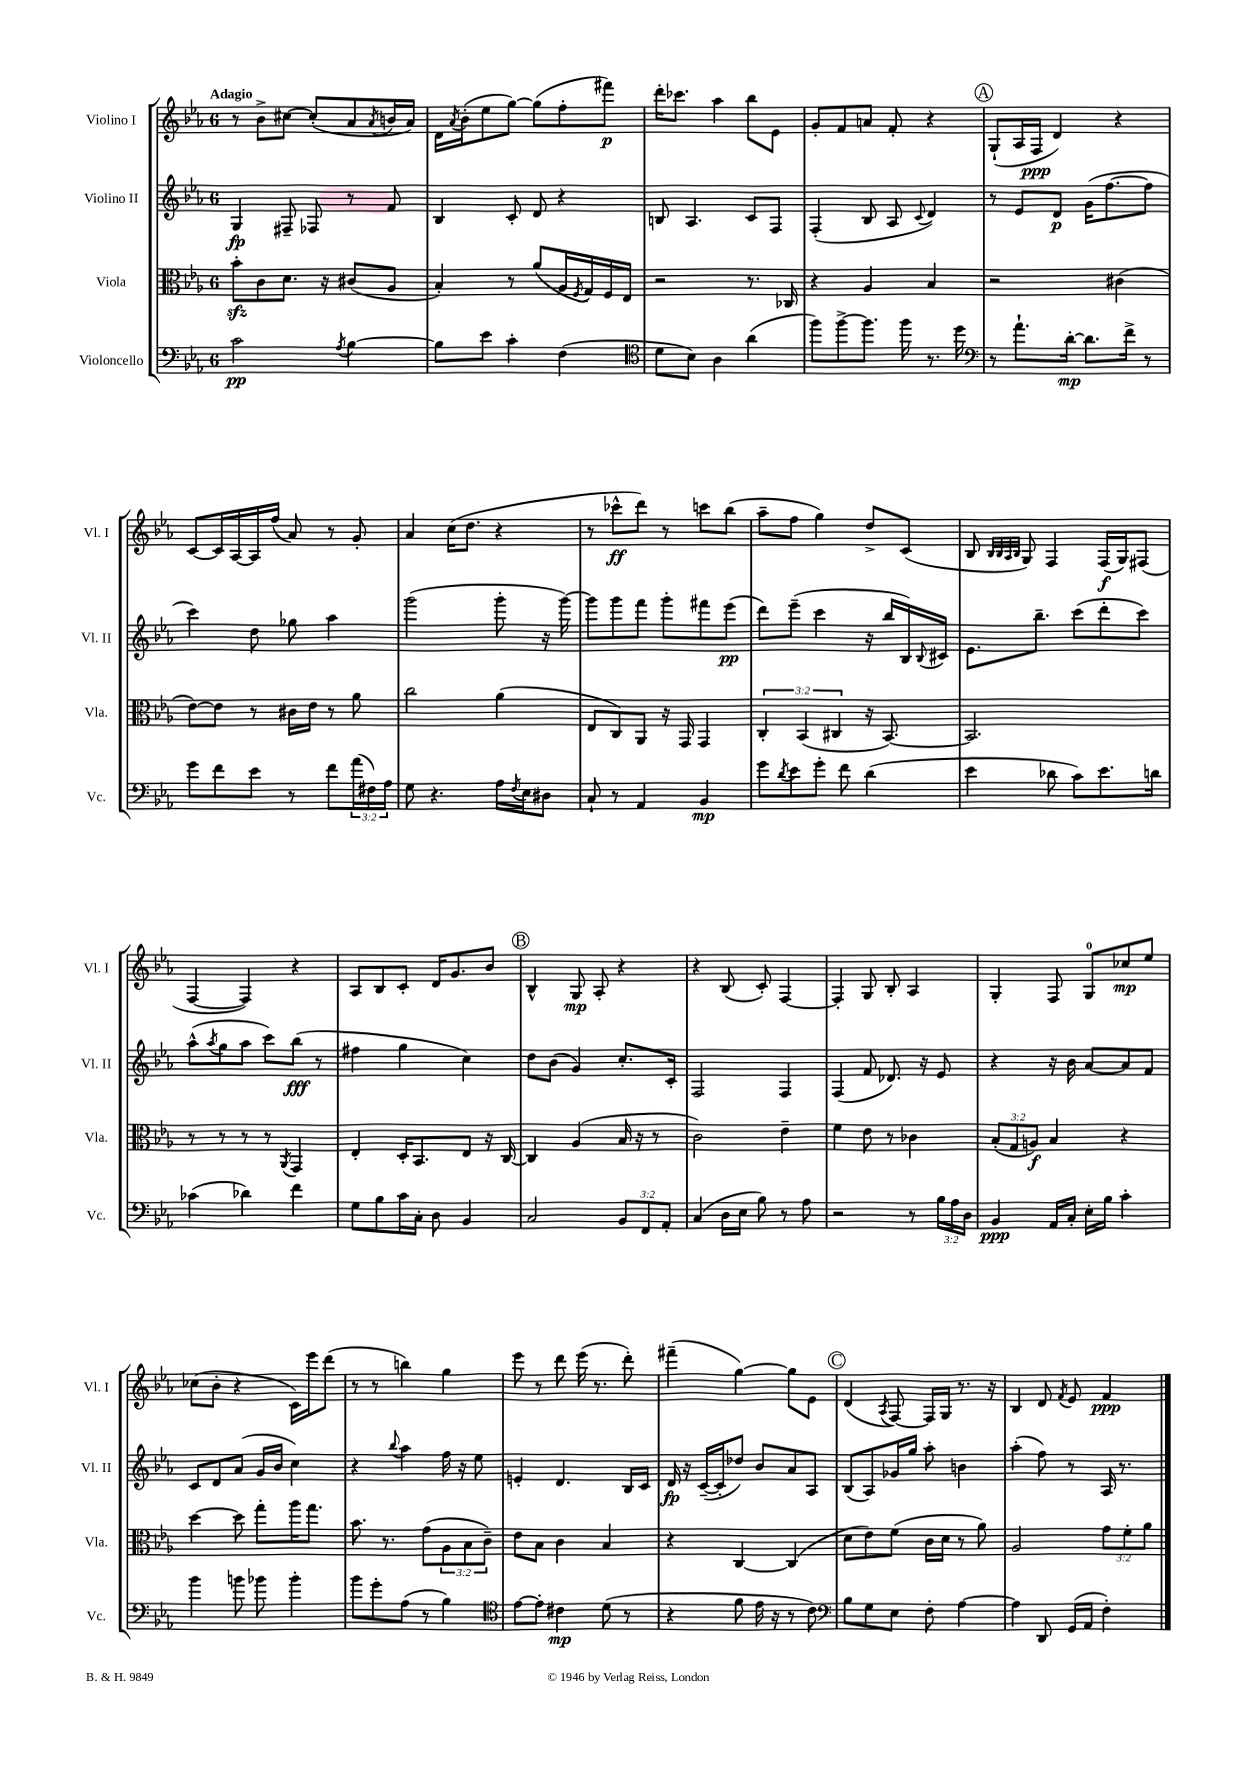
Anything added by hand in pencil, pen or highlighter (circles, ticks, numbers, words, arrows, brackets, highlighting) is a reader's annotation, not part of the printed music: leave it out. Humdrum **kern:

**kern	**dynam	**kern	**dynam	**kern	**dynam	**kern	**dynam
*part4	*part4	*part3	*part3	*part2	*part2	*part1	*part1
*staff4	*staff4	*staff3	*staff3	*staff2	*staff2	*staff1	*staff1
*I"Violoncello	*	*I"Viola	*	*I"Violino II	*	*I"Violino I	*
*I'Vc.	*	*I'Vla.	*	*I'Vl. II	*	*I'Vl. I	*
*clefF4	*	*clefC3	*	*clefG2	*	*clefG2	*
*k[b-e-a-]	*	*k[b-e-a-]	*	*k[b-e-a-]	*	*k[b-e-a-]	*
*M6/8	*	*M6/8	*	*M6/8	*	*M6/8	*
=1	=1	=1	=1	=1	=1	=1	=1
!	!	!	!	!	!	!LO:TX:a:B:t=Adagio	!
2c\	pp	8b-zz'\L	.	4G/	fp	8r	.
.	.	8c\	.	.	.	8b-^\L	.
.	.	8.d\J	.	8F#X~/	.	[8cc#X\J	.
.	.	.	.	8F-X/	.	(8cc#'/L]	.
.	.	16r	.	.	.	.	.
8qA-/	.	.	.	.	.	.	.
[4B-\	.	(8c#X/L	.	8r	.	8a-/	.
.	.	.	.	.	.	8qa-/	.
.	.	8A-/J	.	8f/	.	16bn/L	.
.	.	.	.	.	.	16a-/JJ)	.
=2	=2	=2	=2	=2	=2	=2	=2
8B-\L]	.	4B-'/)	.	4B-/	.	16d\LL	.
.	.	.	.	.	.	8qa-/	.
.	.	.	.	.	.	(16b-'\J	.
8e-\J	.	.	.	.	.	8ee-\	.
4c'\	.	8r	.	8c'/	.	[8gg\J)	.
.	.	(8a-/L	.	8d/	.	(8gg\L]	.
(4F\	.	16A-/L	.	4r	.	8ff'\	.
.	.	8qF/	.	.	.	.	.
.	.	16G/)	.	.	.	.	.
.	.	16F/	.	.	.	8fff#X\J)	p
.	.	16E-/JJ	.	.	.	.	.
=3	=3	=3	=3	=3	=3	=3	=3
*clefC4	*	*	*	*	*	*	*
8d\L	.	2r	.	8Bn/	.	16ddd'\KL	.
.	.	.	.	.	.	8.ccc-X\J	.
8B-\J)	.	.	.	4.A-/	.	.	.
4A-\	.	.	.	.	.	4aa-\	.
(4a-\	.	8.r	.	8c/L	.	8bb-\L	.
.	.	.	.	8F/J	.	8e-\J	.
.	.	16C-X/	.	.	.	.	.
=4	=4	=4	=4	=4	=4	=4	=4
8ff\L)	.	4r	.	(4F'/	.	8g'/L	.
[8ff^\	.	.	.	.	.	8f/	.
8.ff\J]	.	4A-/	.	8B-/	.	8an/J	.
.	.	.	.	8A-/	.	8f'/	.
16ff\	.	.	.	.	.	.	.
.	.	.	.	8qqc/	.	.	.
8.r	.	4B-/	.	4d/)	.	4r	.
16dd\	.	.	.	.	.	.	.
!!LO:REH:place=s1:t=A
=5	=5	=5	=5	=5	=5	=5	=5
*clefF4	*	*	*	*	*	*	*
8r	.	2r	.	8r	.	(8G`/L	.
8.a-`\L	.	.	.	8e-/L	.	16A-/L	.
.	.	.	.	.	.	16F/JJ	ppp
.	.	.	.	8d/J	p	4d/)	.
[16d'\Jk	mp	.	.	.	.	.	.
8.d\L]	.	.	.	(16g\KL	.	.	.
.	.	.	.	[8.ff\	.	.	.
.	.	(4c#X\	.	.	.	4r	.
16f^\Jk	.	.	.	.	.	.	.
8r	.	.	.	8ff\J]	.	.	.
!!LO:LB:g=z
=6	=6	=6	=6	=6	=6	=6	=6
8g\L	.	[8e-\L)	.	4ccc\)	.	[8c/L	.
8f\	.	8e-\J]	.	.	.	16c/L]	.
.	.	.	.	.	.	[16A-/	.
8e-\J	.	8r	.	8dd\	.	16A-/]	.
.	.	.	.	.	.	(16ff/JJ	.
8r	.	16c#X\LL	.	8gg-X\	.	8a-/)	.
.	.	16e-\JJ	.	.	.	.	.
8f\L	.	8r	.	4aa-\	.	8r	.
(24a-\L	.	8a-\	.	.	.	8g'/	.
24F#X\)	.	.	.	.	.	.	.
24A-\JJ	.	.	.	.	.	.	.
=7	=7	=7	=7	=7	=7	=7	=7
8G\	.	2cc\	.	(2ggg\	.	4a-/	.
4.r	.	.	.	.	.	.	.
.	.	.	.	.	.	(16cc\KL	.
.	.	.	.	.	.	8.dd\J	.
16A-\LL	.	(4a-\	.	8ggg'\	.	4r	.
8qF/	.	.	.	.	.	.	.
16E-\J	.	.	.	.	.	.	.
8D#X\J	.	.	.	16r	.	.	.
.	.	.	.	[16ggg\)	.	.	.
=8	=8	=8	=8	=8	=8	=8	=8
8C`/	.	8E-/L	.	8ggg\L]	.	8r	.
8r	.	8C/)	.	8ggg\	.	8ccc-X^^\L	ff
4AA-/	.	8AA-/J	.	8fff\J	.	8ddd\J)	.
.	.	16r	.	8ggg'\L	.	8r	.
.	.	16GG/	.	.	.	.	.
4BB-/	mp	4GG/	.	8fff#X\	.	8cccn\L	.
.	.	.	.	(8eee-\J	pp	(8bb-\J	.
=9	=9	=9	=9	=9	=9	=9	=9
8g\L	.	6C'/	.	8ddd\L)	.	8aa-~\L	.
8qd/	.	.	.	.	.	.	.
8e-\	.	.	.	(8eee-~\J	.	8ff\J	.
.	.	(6BB-/	.	.	.	.	.
8g'\J	.	.	.	4ccc\	.	4gg\)	.
.	.	6C#X/	.	.	.	.	.
8f\	.	.	.	.	.	.	.
(4d\	.	16r	.	16r	.	8dd^/L	.
.	.	[8.BB-/)	.	16bb-/LL	.	.	.
.	.	.	.	16B-/)	.	(8c/J	.
.	.	.	.	8qqB-/	.	.	.
.	.	.	.	16c#X/JJ	.	.	.
=10	=10	=10	=10	=10	=10	=10	=10
4e-\	.	2.BB-/]	.	8.e-\L	.	8B-/	.
.	.	.	.	.	.	32qqB-/LLL	.
.	.	.	.	.	.	32qqB-/	.
.	.	.	.	.	.	32qqA-/	.
.	.	.	.	.	.	32qqB-/JJJ	.
.	.	.	.	.	.	8G/)	.
.	.	.	.	8.bb-~\J	.	.	.
8d-X\	.	.	.	.	.	4F/	.
8c\L)	.	.	.	(8ccc\L	.	.	.
8.e-\	.	.	.	8ddd'\	.	(16F/LL	f
.	.	.	.	.	.	16G/J)	.
.	.	.	.	8ccc\J)	.	(8F#X/J	.
16dn\Jk	.	.	.	.	.	.	.
!!LO:LB:g=z
=11	=11	=11	=11	=11	=11	=11	=11
(4c-X\	.	8r	.	(8aa-^^\L	.	[4F/	.
.	.	.	.	8qaa-/	.	.	.
.	.	8r	.	8gg\	.	.	.
4d-X\)	.	8r	.	8aa-\J	.	4F/])	.
.	.	8r	.	8ccc\L)	.	.	.
.	.	8qAA-/	.	.	.	.	.
4f\	.	4GG/	.	(8bb-\J	fff	4r	.
.	.	.	.	8r	.	.	.
=12	=12	=12	=12	=12	=12	=12	=12
8G\L	.	4E-'/	.	4ff#X\	.	8A-/L	.
8B-\	.	.	.	.	.	8B-/	.
16c\L	.	16D'/KL	.	4gg\	.	8c'/J	.
16C'\JJ	.	8.BB-/	.	.	.	.	.
8D\	.	.	.	.	.	16d/KL	.
.	.	.	.	.	.	8.g/	.
4BB-/	.	8E-/J	.	4cc\)	.	.	.
.	.	16r	.	.	.	8b-/J	.
.	.	[16C/	.	.	.	.	.
!!LO:REH:place=s1:t=B
=13	=13	=13	=13	=13	=13	=13	=13
2C/	.	4C/]	.	8dd\L	.	4B-^^/	.
.	.	.	.	(8b-\J	.	.	.
.	.	(4A-/	.	4g/)	.	8G/	mp
.	.	.	.	.	.	8A-'/	.
12BB-/L	.	16B-/	.	8.cc'/L	.	4r	.
.	.	16r	.	.	.	.	.
12FF/	.	.	.	.	.	.	.
.	.	8r	.	.	.	.	.
12AA-'/J	.	.	.	.	.	.	.
.	.	.	.	16c'/Jk	.	.	.
=14	=14	=14	=14	=14	=14	=14	=14
(4C/	.	2c\)	.	2F/	.	4r	.
16D\LL	.	.	.	.	.	(8B-/	.
16E-\JJ	.	.	.	.	.	.	.
8B-\)	.	.	.	.	.	8c'/)	.
8r	.	4e-~\	.	4F/	.	[4F/	.
8A-\	.	.	.	.	.	.	.
=15	=15	=15	=15	=15	=15	=15	=15
2r	.	4f\	.	(4F/	.	4F'/]	.
.	.	8e-\	.	8f/	.	8G/	.
.	.	8r	.	8.d-X/)	.	8B-'/	.
8r	.	4c-X\	.	.	.	4A-/	.
.	.	.	.	16r	.	.	.
24B-\LL	.	.	.	8e-/	.	.	.
24A-\	.	.	.	.	.	.	.
24D\JJ	.	.	.	.	.	.	.
=16	=16	=16	=16	=16	=16	=16	=16
4BB-/	ppp	(12B-'/L	.	4r	.	4G'/	.
.	.	12G/	.	.	.	.	.
.	.	12An/J)	f	.	.	.	.
16AA-/LL	.	4B-/	.	16r	.	8F/	.
16C'/JJ	.	.	.	16b-\	.	.	.
16E-'\LL	.	.	.	[8a-/L	.	8G/L	.
16B-\JJ	.	.	.	.	.	.	.
4c'\	.	4r	.	8a-/]	.	8cc-X/	mp
.	.	.	.	8f/J	.	8ee-/J	.
!!LO:LB:g=z
=17	=17	=17	=17	=17	=17	=17	=17
4b-\	.	[4dd\	.	8c/L	.	(8cc-X\L	.
.	.	.	.	8d/	.	8b-'\J	.
8bn\	.	8dd\]	.	(8a-/J	.	4r	.
8b-X\	.	8gg'\L	.	16g/LL	.	.	.
.	.	.	.	16b-/JJ	.	.	.
4b-'\	.	16aa-\K	.	4cc\)	.	16c\LL)	.
.	.	8.gg\J	.	.	.	16eee-\J	.
.	.	.	.	.	.	(8ddd\J	.
=18	=18	=18	=18	=18	=18	=18	=18
8b-\L	.	8.b-\	.	4r	.	8r	.
8g'\	.	.	.	.	.	8r	.
.	.	8.r	.	.	.	.	.
.	.	.	.	8qqbb-/	.	.	.
(8A-\J	.	.	.	4aa-\	.	4bbn\)	.
8r	.	(8g\L	.	.	.	.	.
4B-\)	.	12A-\	.	16ff\	.	4gg\	.
.	.	.	.	16r	.	.	.
.	.	12B-\	.	.	.	.	.
.	.	.	.	8ee-\	.	.	.
.	.	12c~\J)	.	.	.	.	.
=19	=19	=19	=19	=19	=19	=19	=19
*clefC4	*	*	*	*	*	*	*
[8e-\L	.	8e-\L	.	4en'/	.	8eee-\	.
8e-'\J]	.	8B-\J	.	.	.	8r	.
4c#X\	mp	4c\	.	4.d/	.	8ddd\	.
.	.	.	.	.	.	(16eee-\	.
.	.	.	.	.	.	8.r	.
(8d\	.	4B-/	.	.	.	.	.
8r	.	.	.	16B-/LL	.	8ddd'\)	.
.	.	.	.	16c/JJ	.	.	.
=20	=20	=20	=20	=20	=20	=20	=20
4r	.	4r	.	16d/	fp	(4fff#X~\	.
.	.	.	.	16r	.	.	.
.	.	.	.	([16c~/LL	.	.	.
.	.	.	.	16c'/J]	.	.	.
8f\	.	[4C/	.	8dd-X/J)	.	[4gg\)	.
16e-\	.	.	.	8b-/L	.	.	.
16r	.	.	.	.	.	.	.
8r	.	(4C/]	.	8a-/	.	8gg\L]	.
8c\)	.	.	.	8A-/J	.	8e-\J	.
!!LO:REH:place=s1:t=C
=21	=21	=21	=21	=21	=21	=21	=21
*clefF4	*	*	*	*	*	*	*
8B-\L	.	8d\L	.	(8B-/L	.	(4d/	.
8G\	.	8e-\)	.	8A-/)	.	.	.
.	.	.	.	.	.	8qA-/	.
8E-\J	.	(8f\J	.	16g-X/L	.	[8F/)	.
.	.	.	.	16gg/JJ	.	.	.
8F'\	.	16c\LL	.	8aa-'\	.	16F/LL]	.
.	.	16d\JJ	.	.	.	16G/JJ	.
[4A-\	.	8r	.	4bn\	.	8.r	.
.	.	8a-\)	.	.	.	.	.
.	.	.	.	.	.	16r	.
=22	=22	=22	=22	=22	=22	=22	=22
4A-\]	.	2A-/	.	(4aa-'\	.	4B-/	.
8DD/	.	.	.	8ff\)	.	8d/	.
.	.	.	.	.	.	8qf/	.
(16GG/LL	.	.	.	8r	.	8e-/	.
16AA-/JJ	.	.	.	.	.	.	.
4F'\)	.	12g\L	.	16A-/	.	4f/	ppp
.	.	.	.	8.r	.	.	.
.	.	12f'\	.	.	.	.	.
.	.	12a-\J	.	.	.	.	.
==	==	==	==	==	==	==	==
*-	*-	*-	*-	*-	*-	*-	*-
